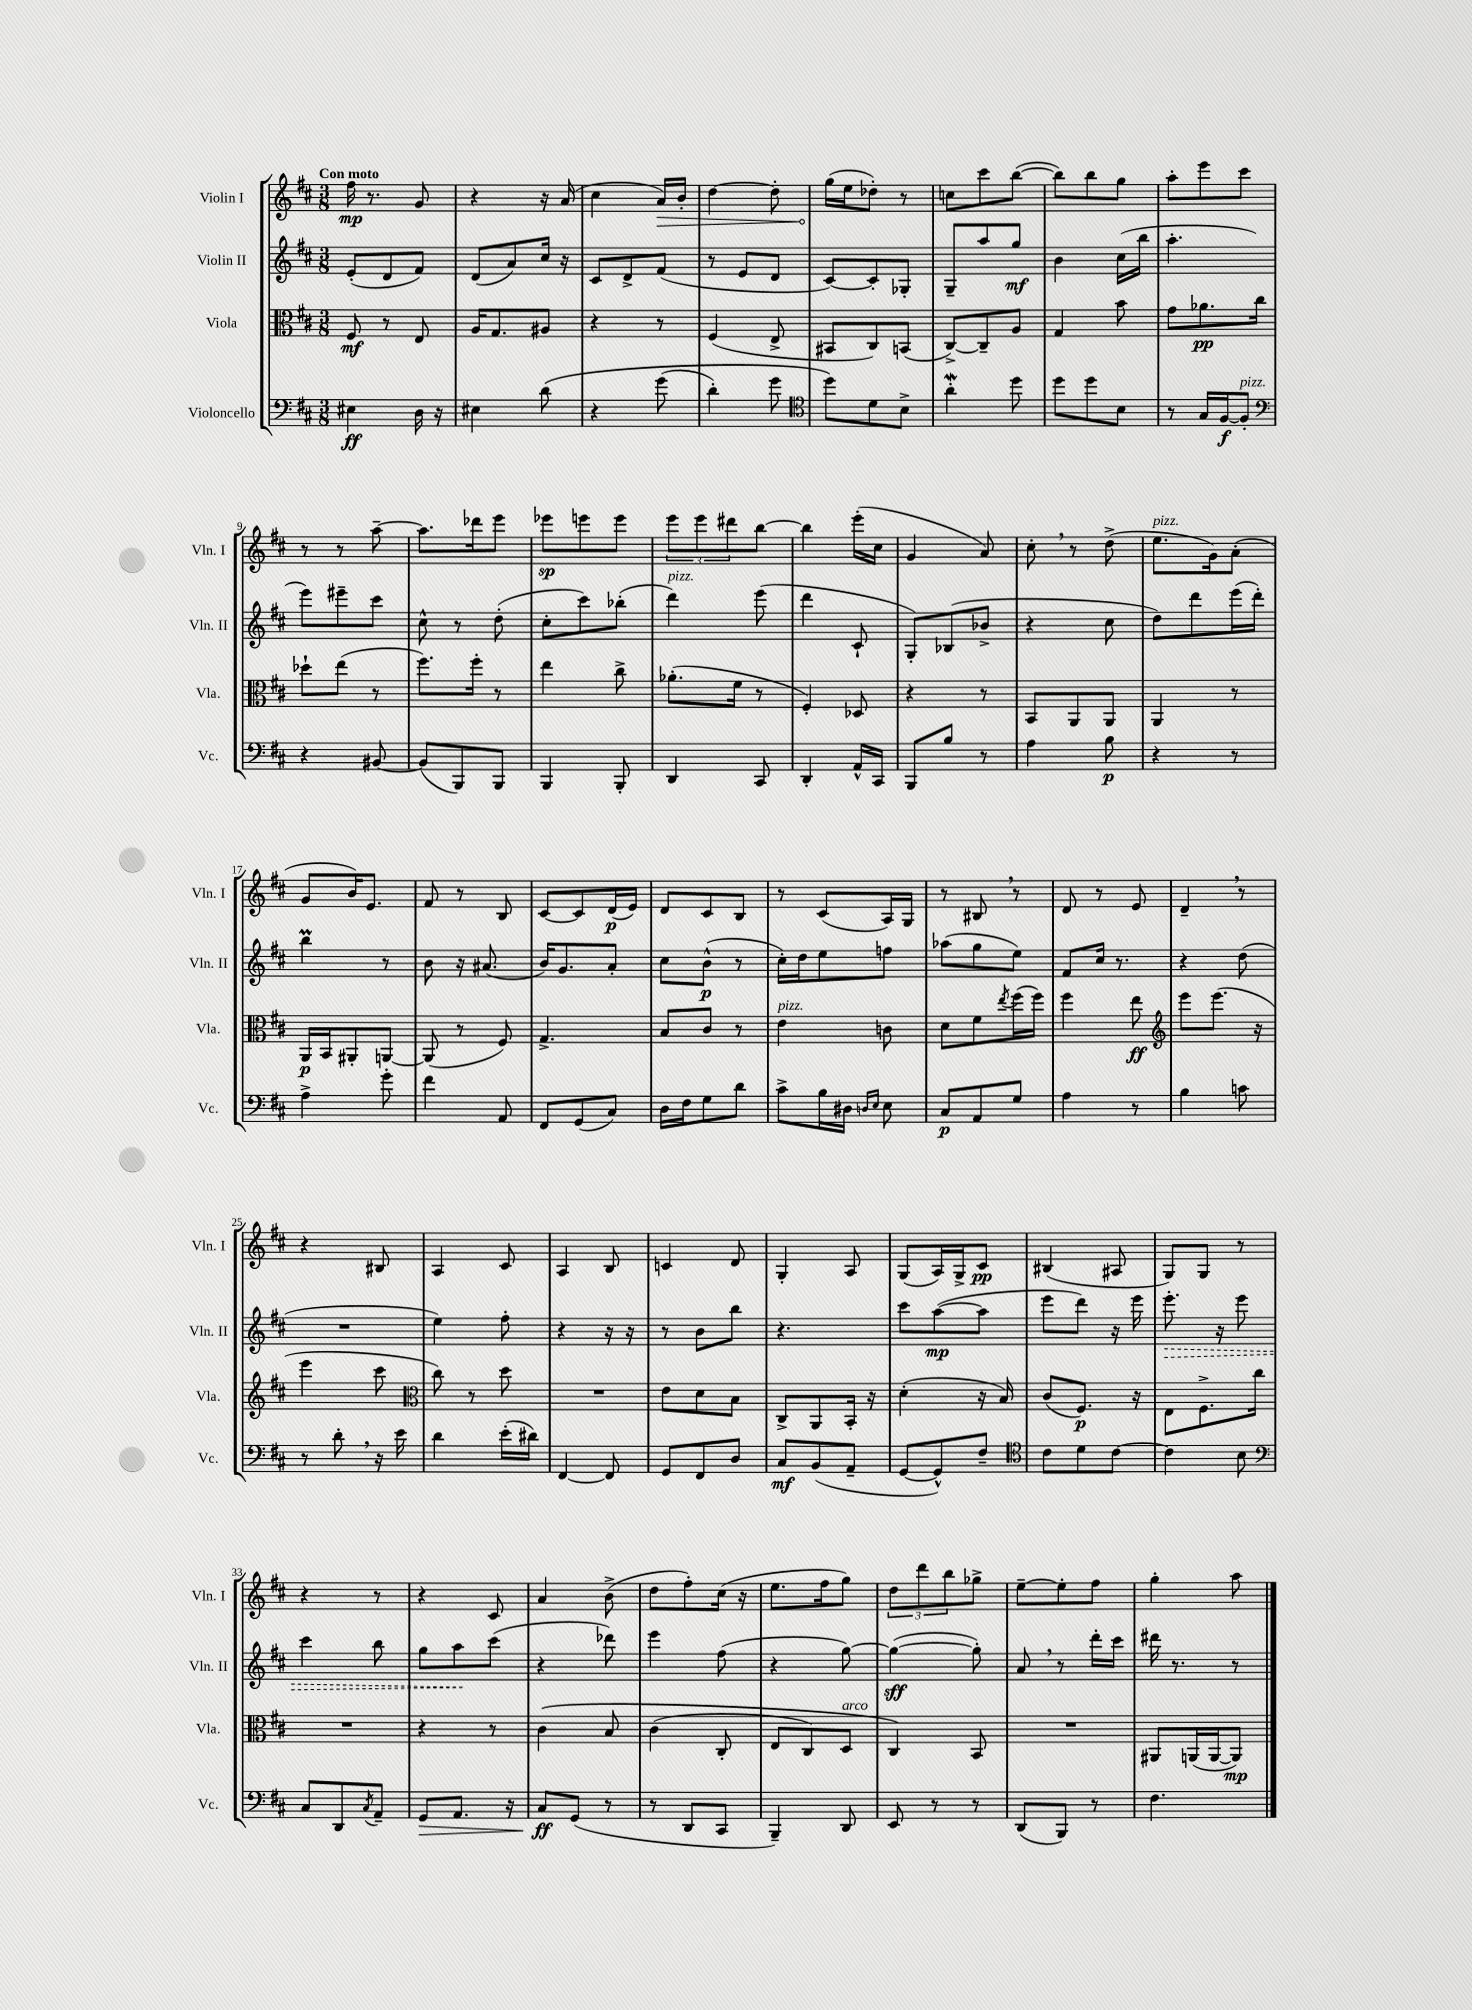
<<
\new StaffGroup <<
\new Staff = "s0" \with { instrumentName = "Violin I" shortInstrumentName = "Vln. I" } {
    \clef treble \key d \major \numericTimeSignature \time 3/8 \tempo "Con moto"
    fis''16\mp r8. g'8 |
    r4 r16 a'16( |
    cis''4 \once \override Hairpin.circled-tip = ##t a'16\>) b'16-. |
    d''4~ d''8-. |
    g''16\!( e''16 des''8-.) r8 |
    c''8 cis'''8 b''8~( |
    b''8) b''8 g''8 |
    a''8-. e'''8 cis'''8 |
    r8 r8 a''8~-- |
    a''8. des'''16 e'''8 |
    ees'''8\sp e'''8 e'''8 |
    \tuplet 3/2 { e'''8 e'''8 dis'''8 } b''8~ |
    b''4 e'''16-.( cis''16 |
    g'4 a'8) |
    cis''8-. \breathe r8 d''8->( |
    e''8.^\markup { \italic "pizz." } g'16) a'8-.( |
    g'8 b'16) e'8. |
    fis'8 r8 b8 |
    cis'8~ cis'8 d'16\p( e'16) |
    d'8 cis'8 b8 |
    r8 cis'8( a16) g16 |
    r8 bis8 \breathe r8 |
    d'8 r8 e'8 |
    d'4-- \breathe r8 |
    r4 bis8 |
    a4 cis'8 |
    a4 b8 |
    c'4 d'8 |
    g4-. a8 |
    g8( a16) g16-> cis'8\pp |
    bis4( ais8 |
    g8) g8 r8 |
    r4 r8 |
    r4 cis'8 |
    a'4 b'8->( |
    d''8 fis''8-.) cis''16( r16 |
    e''8. fis''16 g''8) |
    \tuplet 3/2 { d''8 d'''8 b''8 } ges''8-> |
    e''8~-- e''8-. fis''8 |
    g''4-. a''8 \bar "|." |
}
\new Staff = "s1" \with { instrumentName = "Violin II" shortInstrumentName = "Vln. II" } {
    \clef treble \key d \major \numericTimeSignature \time 3/8
    e'8-.( d'8 fis'8) |
    d'8( a'8) cis''16 r16 |
    cis'8 d'8-> fis'8( |
    r8 e'8 d'8 |
    cis'8~) cis'8-. ges8-. |
    g8-- a''8 g''8\mf |
    b'4 cis''16( b''16 |
    a''4.-. |
    e'''8) eis'''8-- cis'''8 |
    cis''8-^ r8 d''8-.( |
    cis''8-. cis'''8) bes''8-.( |
    d'''4^\markup { \italic "pizz." }) e'''8( |
    d'''4 cis'8-! |
    g8-.) bes8( bes'8-> |
    r4 cis''8 |
    d''8) d'''8 e'''16( d'''16-.) |
    b''4\prall r8 |
    b'8 r16 ais'8.( |
    b'16) g'8. a'8-. |
    cis''8 b'8-^\p( r8 |
    cis''16-.) d''16 e''8 f''8 |
    aes''8( g''8 e''8) |
    fis'8 cis''16 r8. |
    r4 d''8( |
    R4. |
    e''4) fis''8-. |
    r4 r16 r16 |
    r8 b'8 b''8 |
    r4. |
    cis'''8 a''8~\mp( a''8 |
    e'''8 d'''8) r16 e'''16 |
    \once \override Hairpin.style = #'dashed-line e'''8.-.\> r16 e'''8 |
    cis'''4 b''8 |
    g''8 a''8\! cis'''8( |
    r4 des'''8) |
    e'''4 fis''8( |
    r4 g''8~) |
    g''4~\sff( g''8-.) |
    a'8 \breathe r8 d'''16-. cis'''16 |
    dis'''16 r8. r8 \bar "|." |
}
\new Staff = "s2" \with { instrumentName = "Viola" shortInstrumentName = "Vla." } {
    \clef alto \key d \major \numericTimeSignature \time 3/8
    fis8\mf r8 e8 |
    a16 g8. ais8 |
    r4 r8 |
    fis4( e8-> |
    bis,8 cis8) b,8( |
    cis8~->) cis8-- a8 |
    g4 b'8 |
    g'8 aes'8.\pp cis''16 |
    des''8-! e''8( r8 |
    fis''8.) fis''16-. r8 |
    e''4 cis''8-> |
    aes'8.-.( fis'16 r8 |
    fis4-.) des8 |
    r4 r8 |
    b,8 a,8 a,8 |
    a,4 r8 |
    a,16\p b,16 ais,8-. a,8~ |
    a,8( r8 fis8) |
    g4.-> |
    b8 cis'8 r8 |
    e'4^\markup { \italic "pizz." } c'8 |
    d'8 fis'8 \acciaccatura { e''8 } fis''16( fis''16) |
    fis''4 e''8\ff |
    \clef treble e'''8 e'''8.( r16 |
    e'''4 cis'''8 |
    \clef alto cis''8) r8 d''8 |
    R4. |
    e'8 d'8 b8 |
    cis8-> a,8 b,16-. r16 |
    d'4-.( r16 b16) |
    cis'8( fis8.\p) r16 |
    e8 fis8.-> cis''16 |
    R4. |
    r4 r8 |
    cis'4\( b8 |
    cis'4( cis8-. |
    e8 cis8) d8^\markup { \italic "arco" } |
    cis4\) b,8 |
    R4. |
    ais,8 a,16( a,16~ a,8\mp) \bar "|." |
}
\new Staff = "s3" \with { instrumentName = "Violoncello" shortInstrumentName = "Vc." } {
    \clef bass \key d \major \numericTimeSignature \time 3/8
    eis4\ff d16 r16 |
    eis4 d'8\( |
    r4 g'8( |
    d'4-.) g'8 |
    \clef tenor d''8\) d'8 b8-> |
    a'4-.\mordent d''8 |
    d''8 d''8 b8 |
    r8 g16 fis16~\f fis8-.^\markup { \italic "pizz." } |
    \clef bass r4 bis,8~ |
    bis,8( b,,8) b,,8 |
    b,,4 b,,8-. |
    d,4 cis,8 |
    d,4-. a,16-^ cis,16 |
    b,,8 b8 r8 |
    a4 b8\p |
    r4 r8 |
    a4-> g'8-. |
    fis'4 a,8 |
    fis,8 g,8( cis8) |
    d16 fis16 g8 d'8 |
    cis'8-> b16 dis16 \grace { d16 e16 } e8 |
    cis8\p a,8 g8 |
    a4 r8 |
    b4 c'8 |
    r8 d'8-. \breathe r16 e'16 |
    d'4 e'16-.( dis'16) |
    fis,4~ fis,8 |
    g,8 fis,8 d8 |
    cis8\mf b,8( a,8-- |
    g,8~ g,8-^) fis8-- |
    \clef tenor cis'8 d'8 cis'8~ |
    cis'4 b8 |
    \clef bass cis8 d,8 \acciaccatura { cis8 } a,8-- |
    g,8\> a,8. r16 |
    cis8\ff\! g,8( r8 |
    r8 d,8 cis,8 |
    b,,4--) d,8 |
    e,8 r8 r8 |
    d,8( b,,8) r8 |
    fis4. \bar "|." |
}
>>
>>
